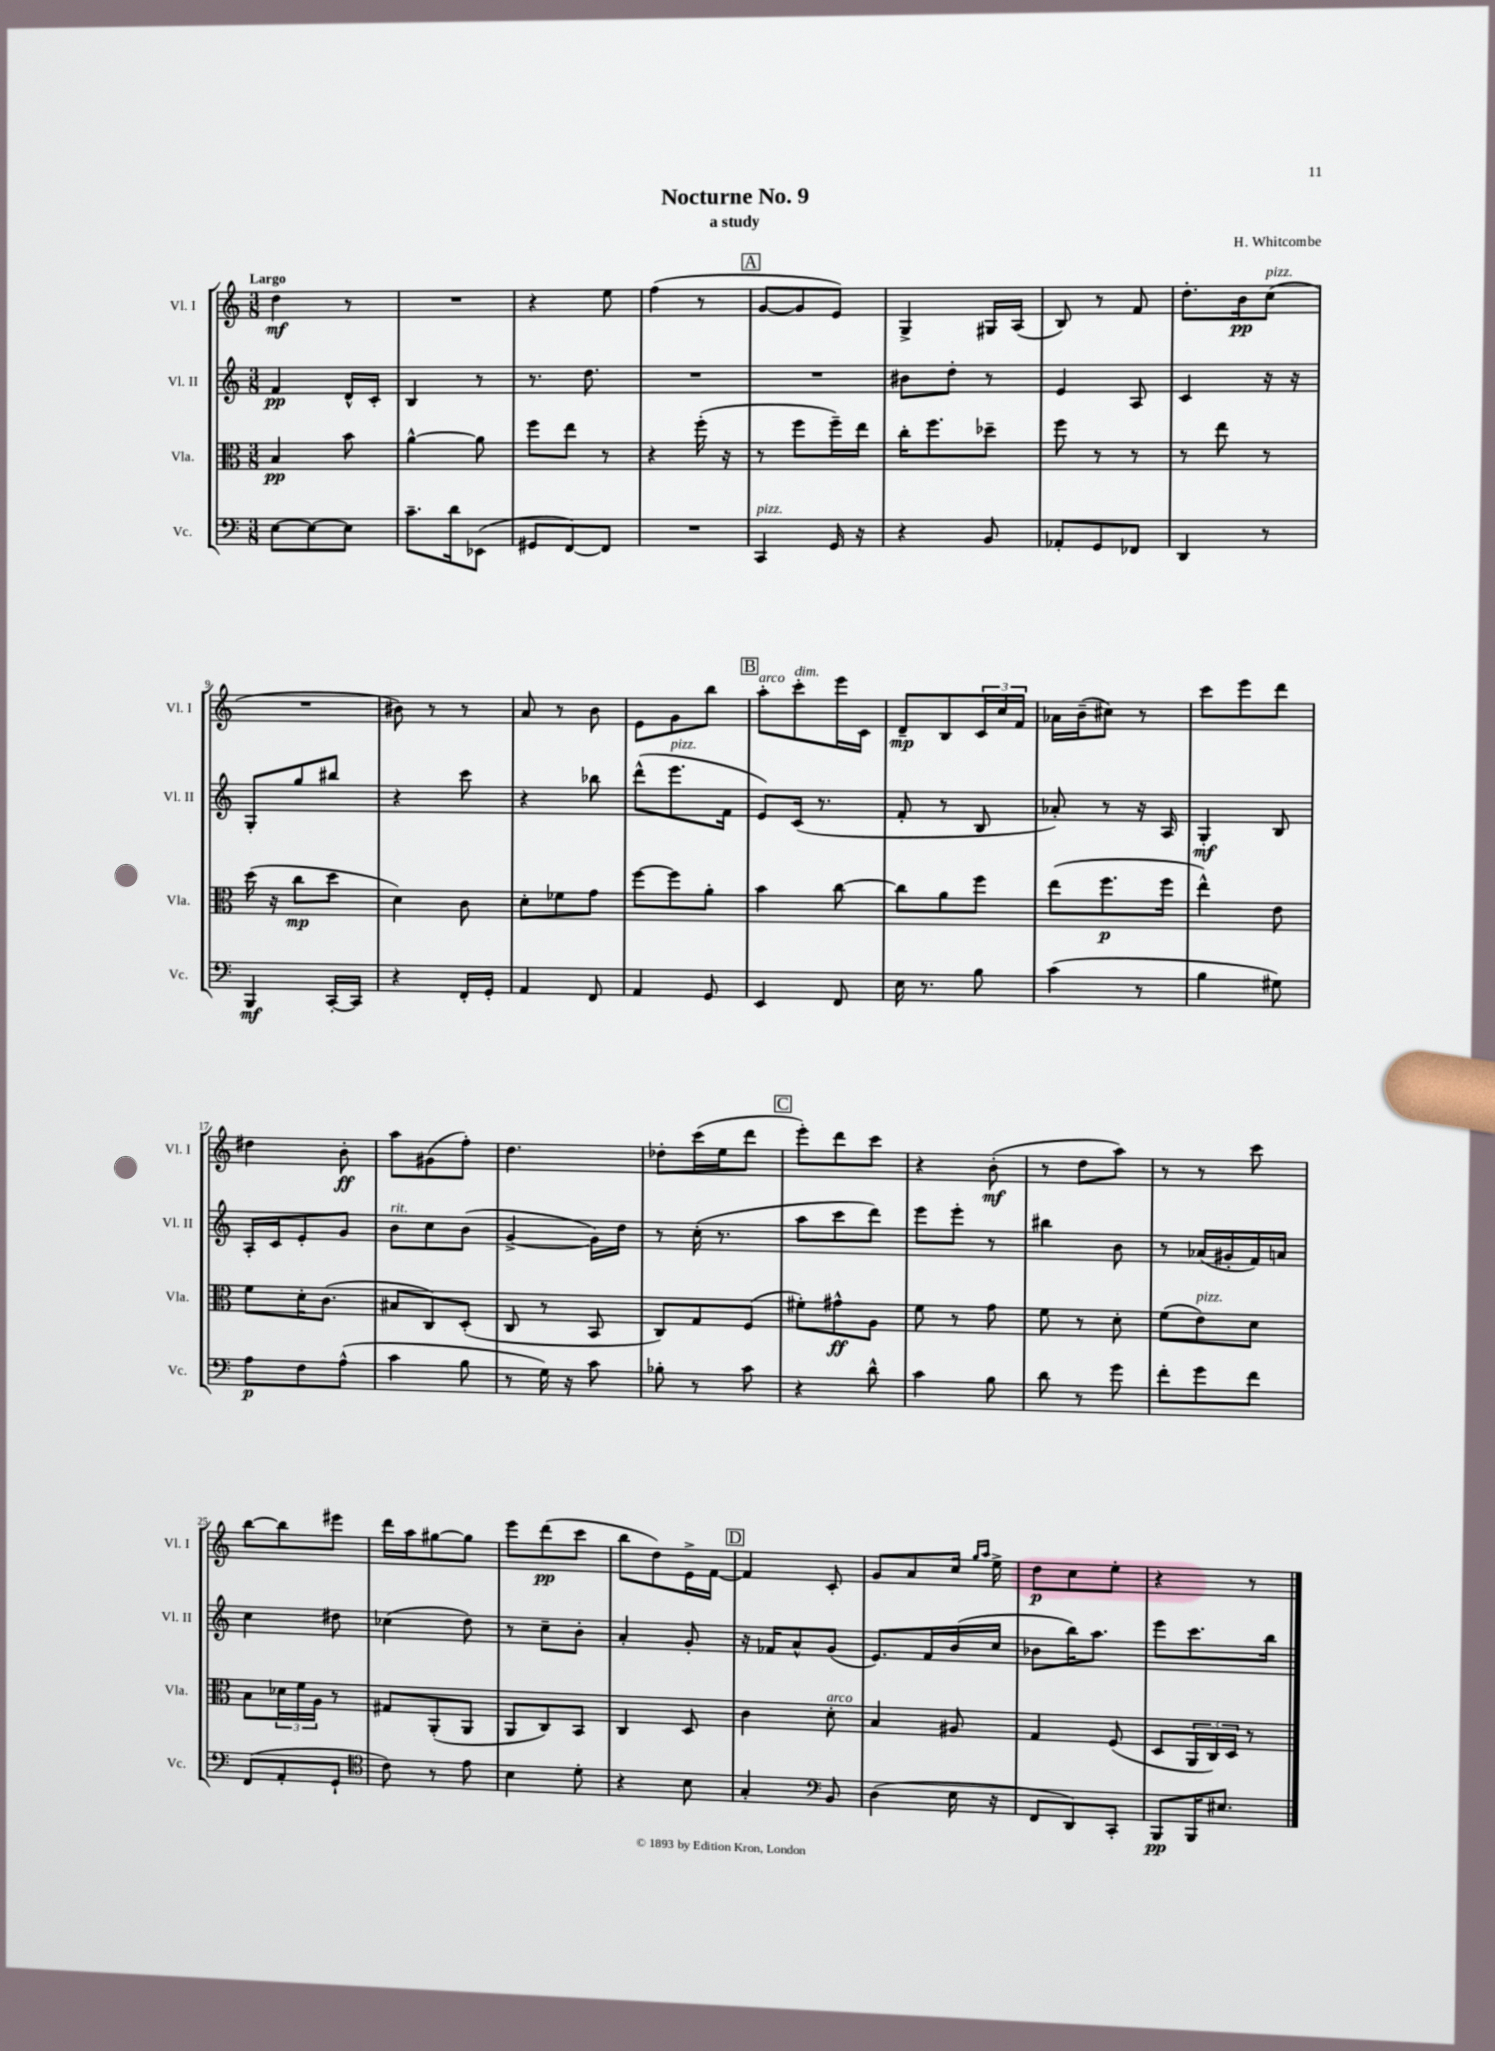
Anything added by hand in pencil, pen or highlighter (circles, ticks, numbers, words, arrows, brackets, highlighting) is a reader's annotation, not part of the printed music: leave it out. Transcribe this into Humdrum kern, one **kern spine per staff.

**kern	**kern	**kern	**kern
*staff4	*staff3	*staff2	*staff1
*clefF4	*clefC3	*clefG2	*clefG2
*k[]	*k[]	*k[]	*k[]
*M3/8	*M3/8	*M3/8	*M3/8
[8E\L	4B/	4f/	4dd\
8E\_	.	.	.
8E\]J	8b\	16d^^/LL	8r
.	.	16c'/JJ	.
=	=	=	=
8.c~\L	[4a^^\	4B/	4.r
16d\k	.	.	.
(8EE-\J	8a\]	8r	.
=	=	=	=
8GG#/L	8ff\L	8.r	4r
[8FF/)	8ee\J	.	.
.	.	8.dd\	.
8FF/]J	8r	.	8ee\
=	=	=	=
4.r	4r	4.r	(4ff\
.	(16ff'\	.	8r
.	16r	.	.
=	=	=	=
4CC/	8r	4.r	[8g/L
.	8ff\L	.	8g/]
16GG/	16ff~\L)	.	8e/J)
16r	16ee\JJ	.	.
=	=	=	=
4r	16cc'\LK	8b#\L	4G^/
.	8.ff\	.	.
.	.	8dd'\J	.
8BB/	8dd-~\J	8r	16G#/LL
.	.	.	(16A/JJ
=	=	=	=
8AA-'/L	8ff\	4e/	8B/)
8GG/	8r	.	8r
8FF-/J	8r	8A/	8f/
=	=	=	=
4DD/	8r	4c/	8.dd'\L
.	8ee\	.	.
.	.	.	16b\k
8r	8r	16r	(8cc\J
.	.	16r	.
=	=	=	=
4BBB/	(16dd\	8G'/L	4.r
.	16r	.	.
.	8cc\L	8gg/	.
[16CC'/LL	8dd\J	8bb#/J	.
16CC/]JJ	.	.	.
=	=	=	=
4r	4d\)	4r	8b#\)
.	.	.	8r
16FF'/LL	8c\	8ccc\	8r
16GG'/JJ	.	.	.
=	=	=	=
4AA/	8d'\L	4r	8a/
.	8f-\	.	8r
8FF/	8g\J	8bb-\	8b\
=	=	=	=
4AA/	[8ff\L	(8ddd^^\L	8e\L
.	8ff\]	8.eee\	8g\
8GG/	8a'\J	.	8bb\J
.	.	16f\Jk	.
=	=	=	=
4EE/	4b\	8e/L)	8aa'\L
.	.	(16c/Jk	8ccc'\
.	.	8.r	.
8FF/	[8cc\	.	16eee\L
.	.	.	16c\JJ
=	=	=	=
16E\	8cc\]L	8f'/	8d~/L
8.r	.	.	.
.	8a\	8r	8B/
8B\	8ff\J	8B/	24c/L
.	.	.	24cc/
.	.	.	24f/JJ
=	=	=	=
(4c\	(8ee\L	8a-'/)	16a-\LL
.	.	.	(16b~\J
.	8.ff\	8r	8cc#\J)
8r	.	16r	8r
.	16ff\Jk	16A/	.
=	=	=	=
4B\	4ee^^\)	4G'/	8ccc\L
.	.	.	8eee\
8G#\)	8e\	8B/	8ddd\J
=	=	=	=
8A\L	8f\L	16A'/LL	4dd#\
.	.	16c/J	.
8F\	16d'\K	8e'/	.
.	(8.c\J	.	.
(8A^^\J	.	8g/J	8b'\
=	=	=	=
4c\	8B#/L	8b\L	8aa\L
.	8C/)	8cc\	(8g#\
8B\	(8D'/J	(8b\J	8ff'\J)
=	=	=	=
8r	8C/	[4g^/	4.dd\
16G\)	8r	.	.
16r	.	.	.
8c\	8BB/	16g\]LL)	.
.	.	16dd\JJ	.
=	=	=	=
8B-'\	8C/L)	8r	8dd-'\L
8r	8G/	(16cc'\	(16ccc\L
.	.	8.r	16ee\J
8c\	(8F/J	.	8ddd\J
=	=	=	=
4r	8f#'\L)	8aa\L	8eee'\L)
.	8g#^^\	8ccc\	8ddd\
8d^^\	8A\J	8ddd\J)	8ccc\J
=	=	=	=
4c\	8f\	8eee\L	4r
.	8r	8eee'\J	.
8B\	8g\	8r	(8b'\
=	=	=	=
8d\	8f\	4bb#\	8r
8r	8r	.	8dd\L
8g\	8d'\	8b\	8aa\J)
=	=	=	=
8f'\L	(8f\L	8r	8r
8g\	8e\)	(16a-/LL	8r
.	.	16g#'/	.
8f\J	8d\J	16f/)	8ccc\
.	.	16a/JJ	.
=	=	=	=
(8FF/L	8B\L	4cc\	[8bb\L
8AA'/	24d-\L	.	8bb\]
.	24f\	.	.
.	24A\JJ	.	.
8GG`/J	8r	8dd#\	8eee#\J
=	=	=	=
*clefC4	*	*	*
8c\)	8G#/L	(4cc-\	16ddd\LL
.	.	.	16aa\J
8r	(8AA'/	.	[8gg#\
8e\	8AA/J	8dd\)	8gg#\]J
=	=	=	=
4B\	8AA/L	8r	8eee\L
.	8C/)	8cc~\L	(8ddd\
8d'\	8BB/J	8b'\J	8ccc\J
=	=	=	=
4r	4C/	4a'/	8bb\L
.	.	.	8dd\)
8B\	8D/	8g'/	16e^\L
.	.	.	[16f\JJ
=	=	=	=
4G'/	4c\	16r	4f/]
.	.	16f-/LK	.
.	.	8a^^/	.
*clefF4	*	*	*
8BB/	8d'\	(8g/J	8c'/
=	=	=	=
(4D\	4B/	8.e/L)	8g/L
.	.	.	8a/
.	.	16f/L	.
16E\	8A#/	(16b/	16cc/Jk
.	.	.	16qqgg/LL
.	.	.	16qqaa/JJ
16r	.	16cc/JJ	16ee^\
=	=	=	=
8FF/L	4G/	8b-\L	8dd\L
8DD/)	.	16bb\K)	8cc\
.	.	8.aa\J	.
8CC'/J	(8F/	.	8ee'\J
=	=	=	=
8BBB/L	8D/L	8eee\L	4r
16BBB/K	24AA/L	8.ccc\	.
.	24C/)	.	.
8.E#/J	.	.	.
.	24D/JJ	.	.
.	8r	.	8r
.	.	16bb\Jk	.
==	==	==	==
*-	*-	*-	*-
